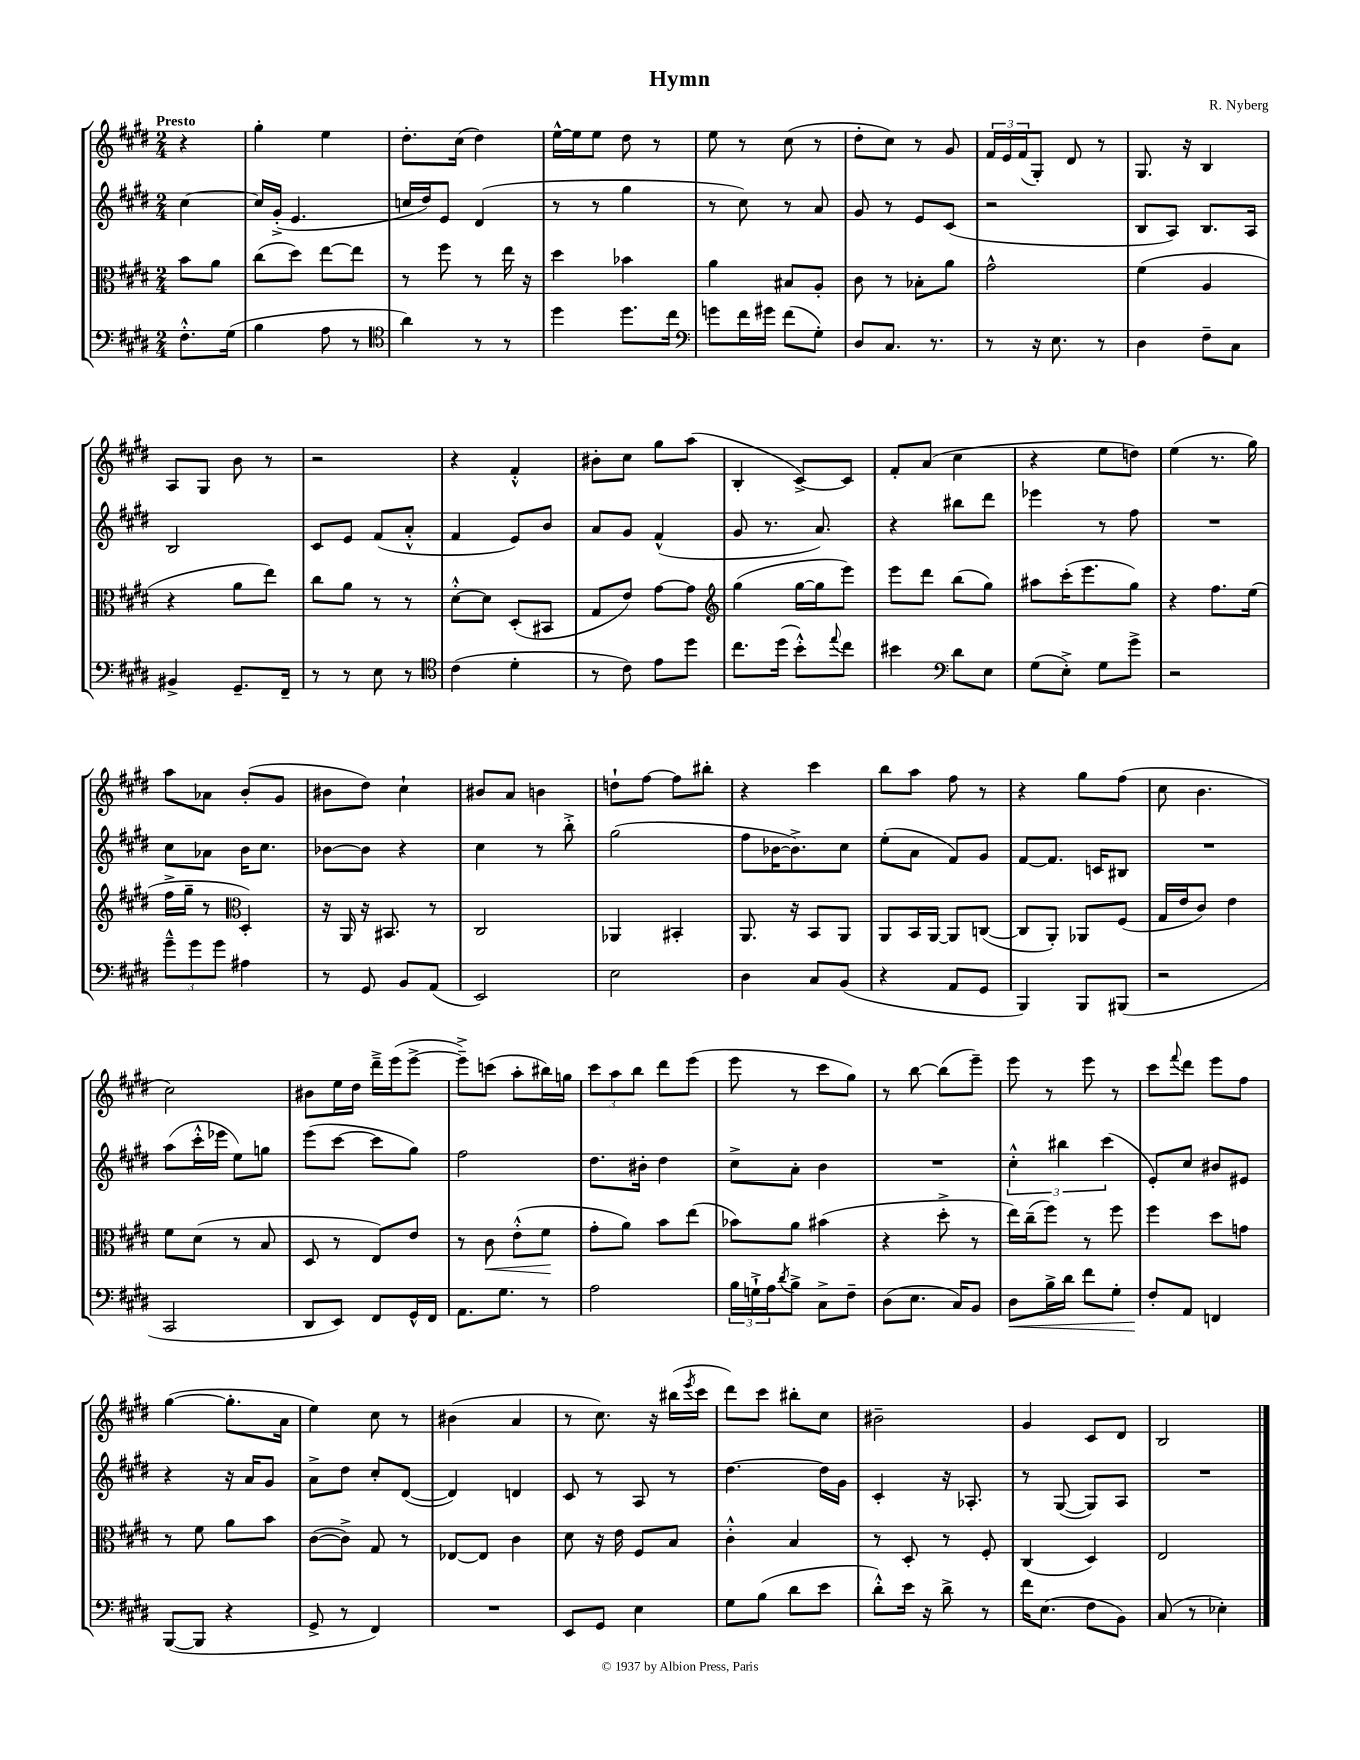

**kern	**kern	**kern	**kern
*staff4	*staff3	*staff2	*staff1
*clefF4	*clefC3	*clefG2	*clefG2
*k[f#c#g#d#]	*k[f#c#g#d#]	*k[f#c#g#d#]	*k[f#c#g#d#]
*M2/4	*M2/4	*M2/4	*M2/4
8.F#'^^\L	8b\L	[4cc#\	4r
.	8a\J	.	.
(16G#\Jk	.	.	.
=	=	=	=
4B\	(8cc#\L	16cc#/]LL	4gg#'\
.	.	(16g#'^/JJ	.
.	8dd#\J)	4.e/	.
8A\	[8ee\L	.	4ee\
8r	8ee\]J	.	.
=	=	=	=
*clefC4	*	*	*
4a\)	8r	16cc/LL	8.dd#'\L
.	.	16dd#/J)	.
.	8ff#\	8e/J	.
.	.	.	(16cc#\Jk
8r	8r	(4d#/	4dd#\)
8r	16ee\	.	.
.	16r	.	.
=	=	=	=
4dd#\	4dd#\	8r	[16ee^^\LL
.	.	.	16ee\]J
.	.	8r	8ee\J
8.dd#\L	4b-\	4gg#\	8dd#\
.	.	.	8r
16cc#\Jk	.	.	.
=	=	=	=
*clefF4	*	*	*
8g\L	4a\	8r	8ee\
16f#\L	.	8cc#\)	8r
16g#\JJ	.	.	.
(8f#\L	8B#/L	8r	(8cc#\
8G#'\J)	8A'/J	8a/	8r
=	=	=	=
8D#/L	8c#\	8g#/	8dd#'\L
8.C#/J	8r	8r	8cc#\J)
.	8B-'\L	8e/L	8r
8.r	.	.	.
.	8a\J	(8c#/J	8g#/
=	=	=	=
8r	2g#^^\	2r	24f#/LL
.	.	.	24e/
.	.	.	(24f#/J
16r	.	.	8G#'/J)
8.E\	.	.	.
.	.	.	8d#/
8r	.	.	8r
=	=	=	=
4D#\	(4f#\	8B/L	8.G#/
.	.	8A/J)	.
.	.	.	16r
8F#~\L	4A/	8.B/L	4B/
8C#\J	.	.	.
.	.	16A/Jk	.
=	=	=	=
4BB#^/	4r	2B/	8A/L
.	.	.	8G#/J
8.GG#~/L	8a\L	.	8b\
.	8ee\J)	.	8r
16FF#~/Jk	.	.	.
=	=	=	=
8r	8cc#\L	8c#/L	2r
8r	8a\J	8e/J	.
8E\	8r	(8f#/L	.
8r	8r	8a'^^/J	.
=	=	=	=
*clefC4	*	*	*
(4c#\	[8d#'^^\L	4f#/	4r
.	8d#\]J	.	.
4d#'\	(8D#'/L	8e/L)	4f#'^^/
.	8BB#/J	8b/J	.
=	=	=	=
8r	8G#/L	8a/L	8b#'\L
8c#\)	8e/J)	8g#/J	8cc#\J
8e\L	[8g#\L	(4f#^^/	8gg#\L
8dd#\J	8g#\]J	.	(8aa\J
=	=	=	=
*	*clefG2	*	*
8.cc#\L	(4gg#\	8g#/	4B'/
.	.	8.r	.
(16dd#\Jk	.	.	.
8b'^^\L)	[16gg#\LL	.	[8c#^/L)
.	16gg#\]J	8.a/)	.
8qqee/	.	.	.
8cc#\J	8eee\J)	.	8c#/]J
=	=	=	=
4b#\	8eee\L	4r	8f#'/L
.	8ddd#\J	.	(8a/J
*clefF4	*	*	*
8d#\L	(8bb\L	8bb#\L	4cc#\
8E\J	8gg#\J)	8ddd#\J	.
=	=	=	=
(8G#\L	8aa#\L	4eee-\	4r
8E'^\J)	(16ccc#'\K	.	.
.	8.eee\	.	.
8G#\L	.	8r	8ee\L
8g#^\J	8gg#\J)	8ff#\	8dd\J)
=	=	=	=
2r	4r	2r	(4ee\
.	8.ff#\L	.	8.r
.	(16ee\Jk	.	16gg#\)
=	=	=	=
12g#~^^\L	16ff#^\LL	8cc#\L	8aa\L
.	16gg#~\JJ	.	.
12g#\	.	.	.
.	8r	8a-\J	8a-\J
12g#\J	.	.	.
*	*clefC3	*	*
4A#\	4D#'/)	16b\LK	(8b'/L
.	.	8.cc#\J	.
.	.	.	8g#/J
=	=	=	=
8r	16r	[8b-\L	8b#\L
.	16AA/	.	.
8GG#/	16r	8b-\]J	8dd#\J)
.	8.BB#/	.	.
8BB/L	.	4r	4cc#`\
(8AA/J	8r	.	.
=	=	=	=
2EE/)	2C#/	4cc#\	8b#/L
.	.	.	8a/J
.	.	8r	4b\
.	.	8bb'^\	.
=	=	=	=
2E\	4AA-/	(2gg#\	8dd`\L
.	.	.	[8ff#\J
.	4BB#'/	.	8ff#\]L
.	.	.	8bb#'\J
=	=	=	=
4D#\	8.AA/	8ff#\L	4r
.	.	[16b-\K	.
.	16r	8.b-^\])	.
8C#/L	8BB/L	.	4ccc#\
(8BB/J	8AA/J	8cc#\J	.
=	=	=	=
4r	8AA/L	(8ee'\L	8bb\L
.	16BB/L	8a\J	8aa\J
.	[16AA/JJ	.	.
8AA/L	8AA/]L	8f#/L)	8ff#\
8GG#/J	([8C/J	8g#/J	8r
=	=	=	=
4BBB/)	8C/]L	[8f#/L	4r
.	8AA'/J)	8.f#/]J	.
8BBB/L	8AA-/L	.	8gg#\L
.	.	16c/LK	.
(8BBB#/J	(8F#/J	8B#/J	(8ff#\J
=	=	=	=
2r	16G#/LL	2r	8cc#\
.	16e/J	.	.
.	8c#/J)	.	4.b\
.	4e\	.	.
=	=	=	=
2CC#/	8f#\L	(8aa\L	2cc#\)
.	(8d#\J	16ccc#'^^\L	.
.	.	16eee-\JJ	.
.	8r	8ee\L)	.
.	8B/	8gg\J	.
=	=	=	=
8DD#/L	8D#/	(8eee\L	8b#\L
8EE/J)	8r	[8ccc#\J	16ee\L
.	.	.	16dd#\JJ
8FF#/L	8E/L)	8ccc#\]L	16ddd#~^\LL
.	.	.	(16eee\J
16GG#^^/L	8e/J	8gg#\J)	[8eee^\J
16FF#/JJ	.	.	.
=	=	=	=
8.AA\L	8r	2ff#\	8eee~^\]L)
.	8c#\	.	(8ccc\J
8.G#\J	.	.	.
.	(8e'^^\L	.	8aa'\L
8r	8f#\J	.	16bb#\L)
.	.	.	16gg\JJ
=	=	=	=
2A\	8g#'\L	8.dd#\L	12ccc#\L
.	.	.	12aa\
.	8a\J)	.	.
.	.	.	12bb\J
.	.	16b#'\Jk	.
.	8b\L	4dd#\	8ddd#\L
.	(8ee\J	.	(8eee\J
=	=	=	=
24B\LL	8b-\L)	8cc#^\L	8eee\
24G`^\	.	.	.
24A\J	.	.	.
8qd#/	.	.	.
8B^\J	8a\J	8a'\J	8r
8C#^\L	(4b#\	4b\	8ccc#\L
8F#~\J	.	.	8gg#\J)
=	=	=	=
(8D#\L	4r	2r	8r
8.E\J	.	.	[8bb\
.	8dd#'^\	.	(8bb\]L
16C#/LK)	.	.	.
8BB/J	8r	.	8eee~\J)
=	=	=	=
8D#\L	16ee\LL)	6cc#'^^\	8eee\
.	(16cc#~\J	.	.
16B^\L	8ff#\J)	.	8r
.	.	6bb#\	.
16d#\JJ	.	.	.
8f#\L	8r	.	8eee\
.	.	(6ccc#\	.
8G#'\J	8ff#\	.	8r
=	=	=	=
8F#'/L	4ff#\	8e'/L)	8ccc#\L
.	.	.	8qqfff#/
8AA/J	.	8cc#/J	8ddd#\J
4FF/	8dd#\L	8b#/L	8eee\L
.	8g\J	8e#/J	8ff#\J
=	=	=	=
([8BBB/L	8r	4r	([4gg#\
8BBB/]J	8f#\	.	.
4r	8a\L	16r	8.gg#'\]L
.	.	16a/LK	.
.	8b\J	8g#/J	.
.	.	.	16a\Jk
=	=	=	=
8GG#^/	([8c#\L	8a^\L	4ee\)
8r	8c#^\]J)	8dd#\J	.
4FF#/)	8G#/	8cc#'/L	8cc#\
.	8r	([8d#/J	8r
=	=	=	=
2r	[8E-/L	4d#/])	(4b#\
.	8E-/]J	.	.
.	4c#\	4d/	4a/
=	=	=	=
8EE/L	8d#\	8c#/	8r
8GG#/J	16r	8r	8.cc#\)
.	16e\	.	.
4E\	8F#/L	8A/	.
.	.	.	16r
.	8B/J	8r	(16bb#\LL
.	.	.	8qeee/
.	.	.	16ccc#\JJ
=	=	=	=
8G#\L	4c#'^^\	[4.dd#\	8ddd#\L)
(8B\J	.	.	8ccc#\J
8d#\L	4B/	.	8bb#'\L
8e\J	.	16dd#\]LL	8cc#\J
.	.	16g#\JJ	.
=	=	=	=
8d#'^^\L)	8r	4c#'/	2b#~\
16e\Jk	8D#'/	.	.
16r	.	.	.
8d#^\	8r	16r	.
.	.	8.A-'/	.
8r	8F#'/	.	.
=	=	=	=
16f#\LK	(4C#/	8r	4g#/
(8.E\J	.	.	.
.	.	([8G#/	.
8F#\L	4D#/)	8G#/]L)	8c#/L
8BB\J)	.	8A/J	8d#/J
=	=	=	=
(8C#/	2E/	2r	2B/
8r	.	.	.
4E-'\)	.	.	.
==	==	==	==
*-	*-	*-	*-
